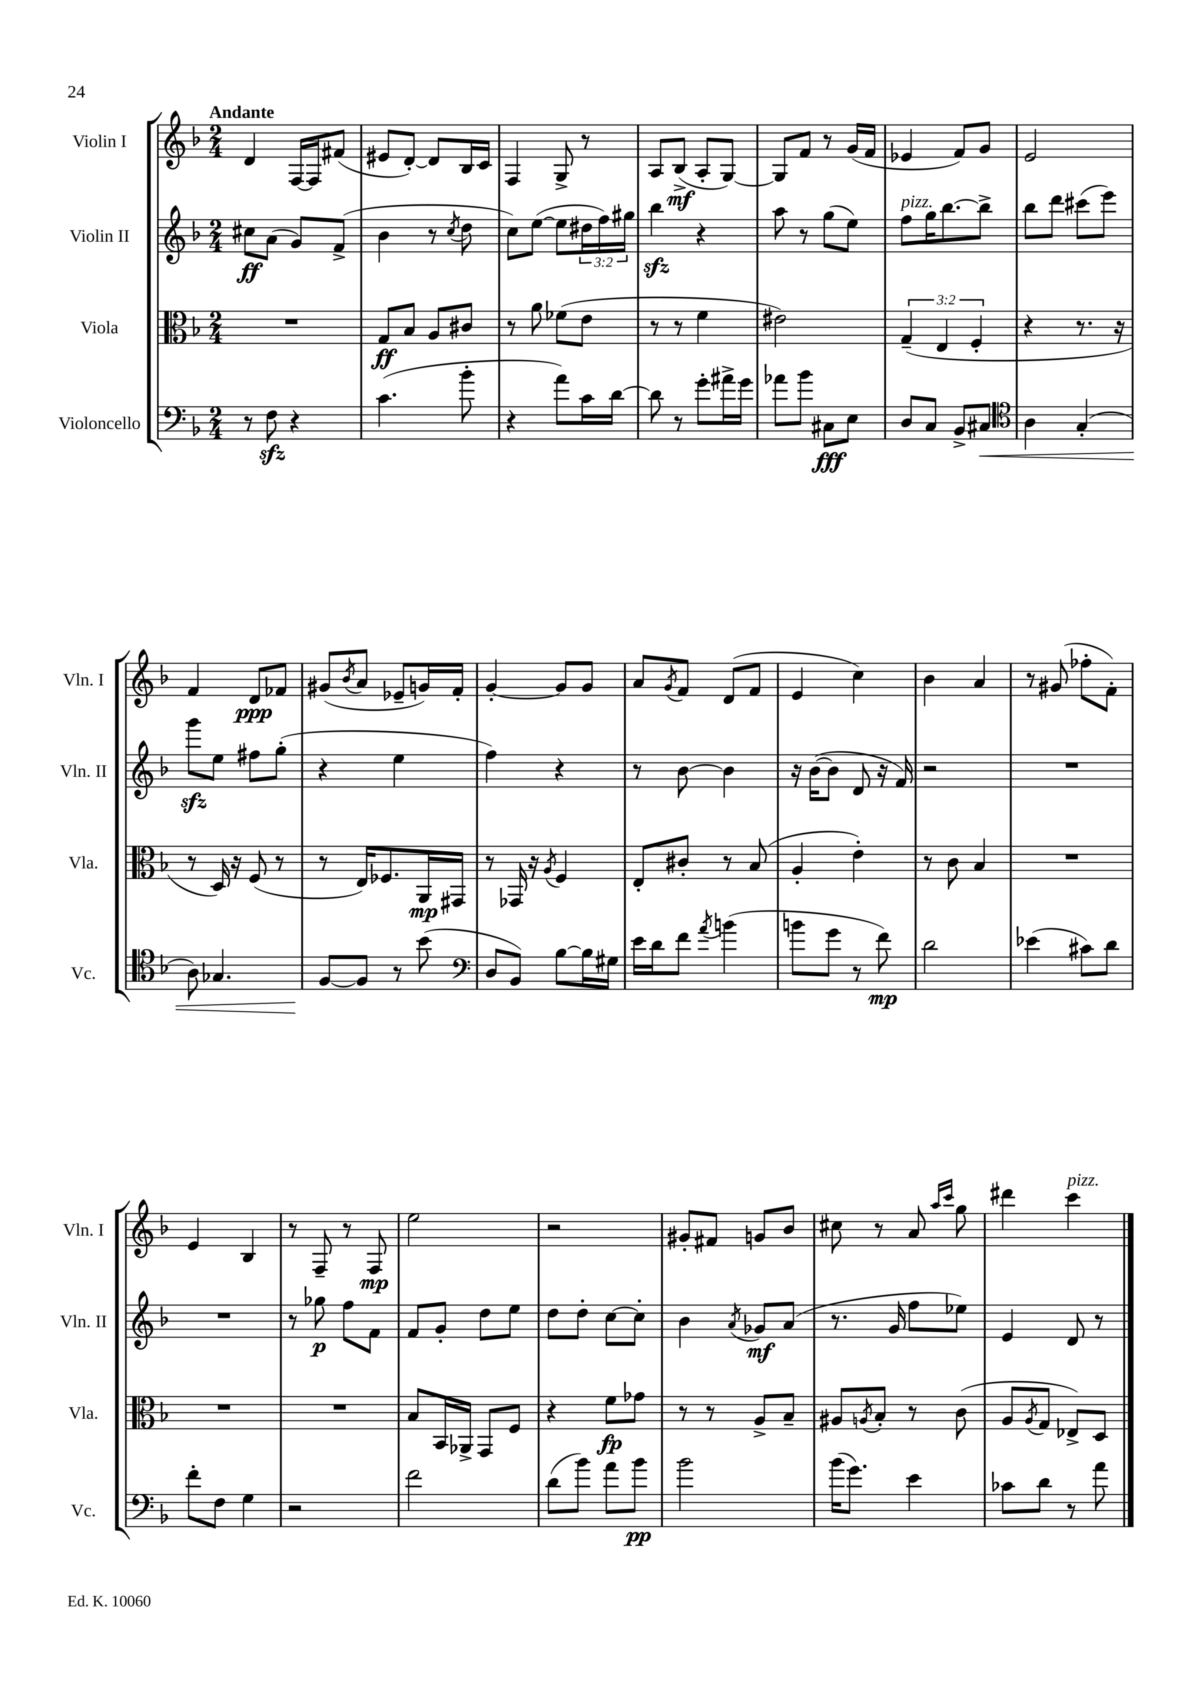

**kern	**kern	**kern	**kern
*staff4	*staff3	*staff2	*staff1
*clefF4	*clefC3	*clefG2	*clefG2
*k[b-]	*k[b-]	*k[b-]	*k[b-]
*M2/4	*M2/4	*M2/4	*M2/4
8r	2r	8cc#	4d
8F	.	(8a	.
4r	.	8g)	[16F
.	.	.	16F]
.	.	(8f^	(8f#
=	=	=	=
(4.c	8G	4b-	8e#
.	8B-	.	[8d')
.	8A	8r	8d]
.	.	8qcc	.
8b-'	8c#	8dd	16B-
.	.	.	16c
=	=	=	=
4r	8r	8cc)	4F
.	8a	([8ee	.
8a)	(8f-	8ee]	8G^
16c	8e	24dd#	8r
.	.	24ff)	.
[16d	.	.	.
.	.	24gg#	.
=	=	=	=
8d]	8r	4bb-	8A
8r	8r	.	(8B-^
8g'	4f	4r	8A'
16a#^	.	.	[8G)
16g	.	.	.
=	=	=	=
8a-	2e#)	8aa	8G]
8b-	.	8r	8f
8C#	.	(8gg	8r
8E	.	8ee)	(16g
.	.	.	16f
=	=	=	=
8D	(6G~	8ff	4e-
8C	.	16gg	.
.	6E	.	.
.	.	[8.bb-	.
8BB-^	.	.	8f)
.	6F'	.	.
8C#	.	8bb-^]	8g
=	=	=	=
*clefC4	*	*	*
4A	4r	8bb-	2e
.	.	8ddd	.
(4G'	8.r	(8ccc#	.
.	.	8eee)	.
.	16r	.	.
=	=	=	=
8A)	8r	8ggg	4f
4.G-	16D)	8ee	.
.	16r	.	.
.	(8F	8ff#	8d
.	8r	(8gg'	8f-
=	=	=	=
[8F	8r	4r	(8g#
.	.	.	8qb-
8F]	16E)	.	8a
.	8.F-	.	.
8r	.	4ee	8e-~
(8b-	16AA	.	16g)
.	16GG#	.	16f'
=	=	=	=
*clefF4	*	*	*
8D	8r	4ff)	[4g'
8BB-)	16GG-	.	.
.	16r	.	.
.	8qA	.	.
[8B-	4F	4r	8g]
16B-]	.	.	8g
16G#	.	.	.
=	=	=	=
16e	8E'	8r	8a
16d	.	.	.
.	.	.	8qg
8f	8c#'	[8b-	8f
8qa	.	.	.
(4b	8r	4b-]	(8d
.	(8B-	.	8f
=	=	=	=
8b	4A'	16r	4e
.	.	([16b-	.
8g	.	8b-]	.
8r	4e')	8d	4cc)
8f)	.	16r	.
.	.	16f)	.
=	=	=	=
2d	8r	2r	4b-
.	8c	.	.
.	4B-	.	4a
=	=	=	=
(4e-	2r	2r	8r
.	.	.	(8g#
8c#)	.	.	8ff-'
8d	.	.	8f')
=	=	=	=
8f'	2r	2r	4e
8F	.	.	.
4G	.	.	4B-
=	=	=	=
2r	2r	8r	8r
.	.	8gg-	8F~
.	.	8ff	8r
.	.	8f	8F
=	=	=	=
2f	8B-	8f	2ee
.	16BB-	8g'	.
.	16AA-^	.	.
.	8GG	8dd	.
.	8F	8ee	.
=	=	=	=
(8d	4r	8dd	2r
8b-)	.	8dd'	.
8a	8f	[8cc	.
8b-	8g-	8cc']	.
=	=	=	=
2b-	8r	4b-	8g#'
.	8r	.	8f#
.	.	8qa	.
.	8A^	8g-	8g
.	8B-~	(8a	8b-
=	=	=	=
(16b-	8A#	8.r	8cc#
8.g)	.	.	.
.	8qA	.	.
.	8B-'	.	8r
.	.	16g	.
4e	8r	8ff	8a
.	.	.	16qqaa
.	.	.	16qqccc
.	(8c	8ee-)	8gg
=	=	=	=
8c-	8A	4e	4ddd#
.	8qA	.	.
8d	8G	.	.
8r	8E-^)	8d	4ccc
8a	8D	8r	.
==	==	==	==
*-	*-	*-	*-
